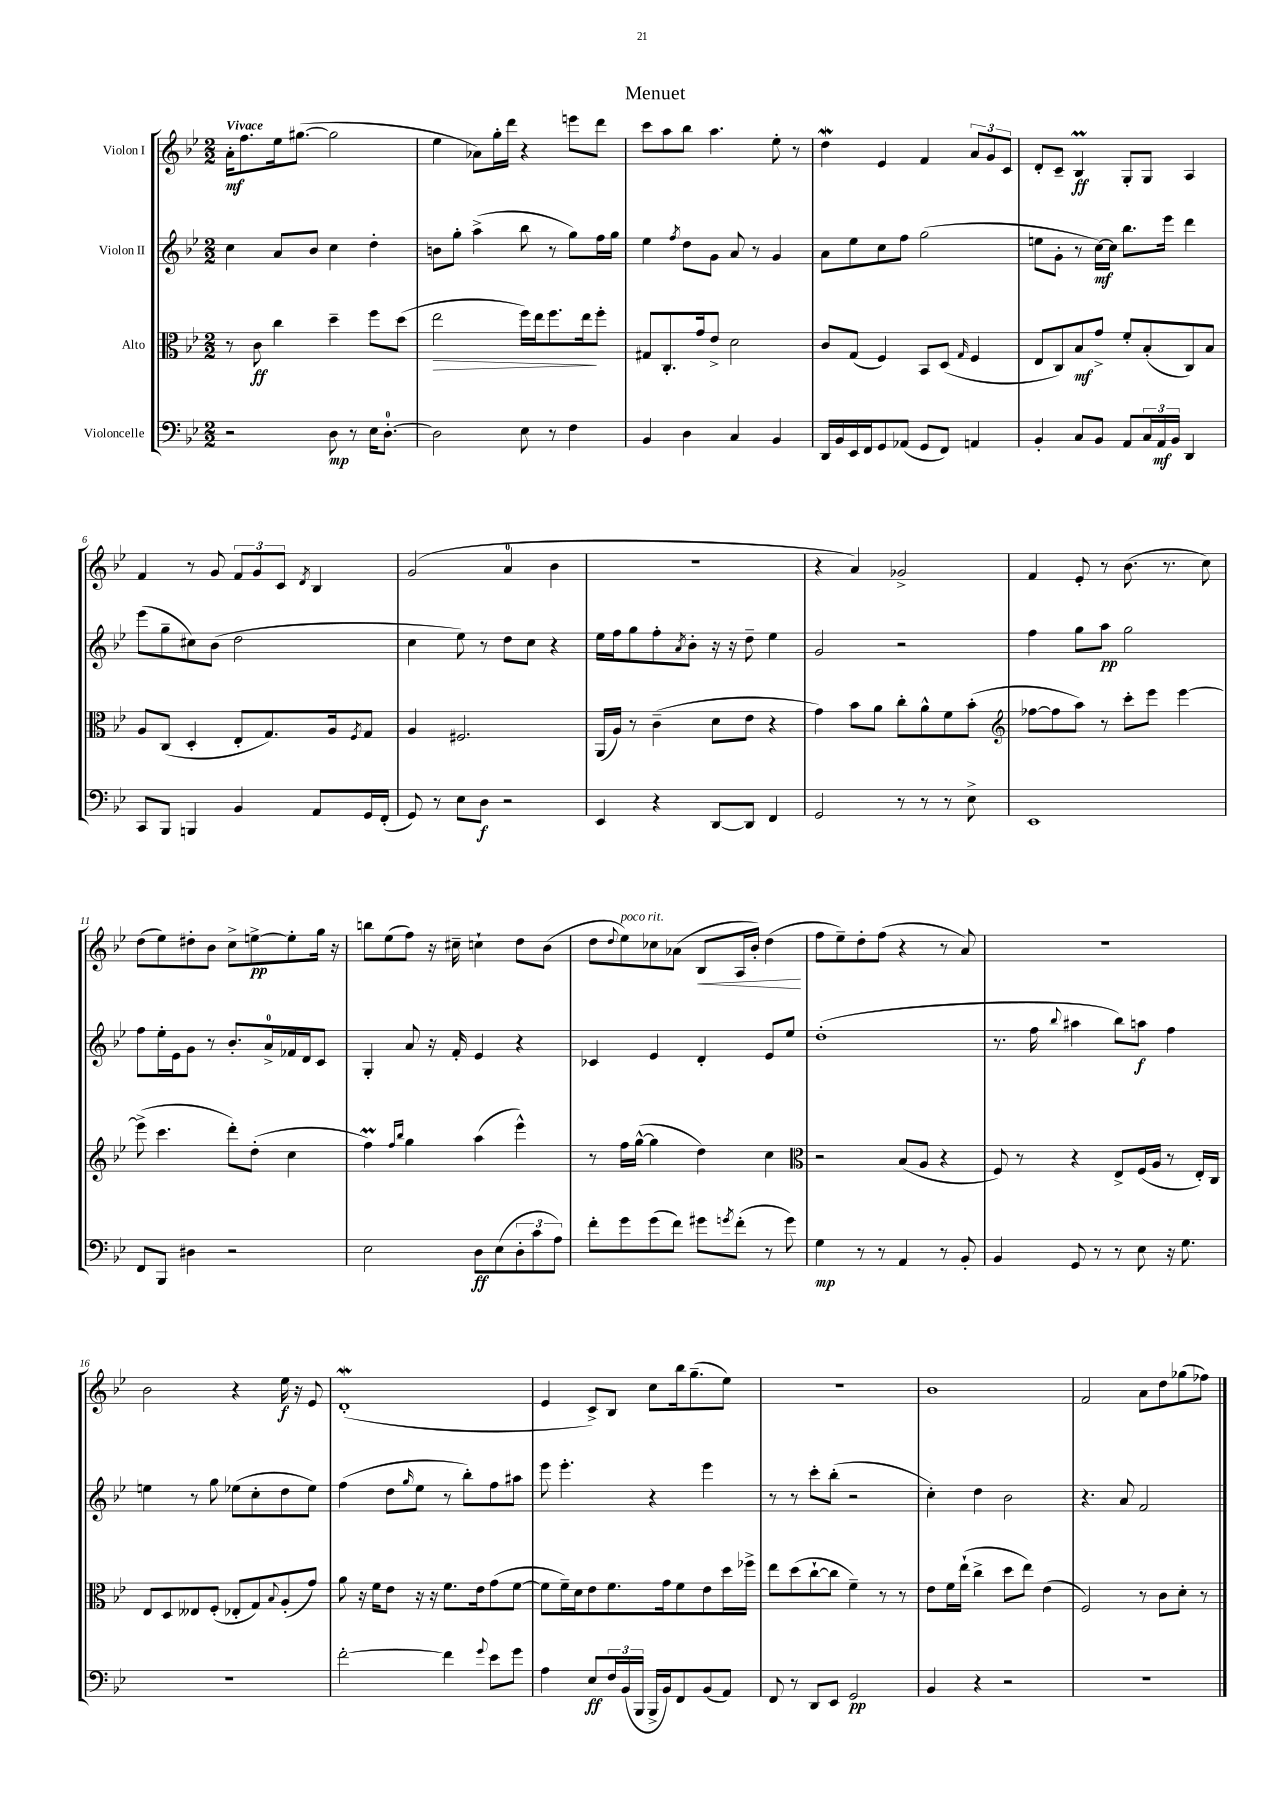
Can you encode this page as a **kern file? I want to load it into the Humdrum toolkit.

**kern	**dynam	**kern	**dynam	**kern	**dynam	**kern	**dynam
*part4	*part4	*part3	*part3	*part2	*part2	*part1	*part1
*staff4	*staff4	*staff3	*staff3	*staff2	*staff2	*staff1	*staff1
*I"Violoncelle	*	*I"Alto	*	*I"Violon II	*	*I"Violon I	*
*clefF4	*	*clefC3	*	*clefG2	*	*clefG2	*
*k[b-e-]	*	*k[b-e-]	*	*k[b-e-]	*	*k[b-e-]	*
*M2/2	*	*M2/2	*	*M2/2	*	*M2/2	*
=1	=1	=1	=1	=1	=1	=1	=1
!	!	!	!	!	!	!LO:TX:a:B:t=Vivace	!
2r	.	8r	.	4cc\	.	16a'\KL	mf
.	.	.	.	.	.	8.ff\	.
.	.	8c\	ff	.	.	.	.
.	.	4cc\	.	8a/L	.	16ee-\k	.
.	.	.	.	.	.	([8.gg#X\J	.
.	.	.	.	8b-/J	.	.	.
8D\	mp	4dd~\	.	4cc\	.	2gg#\]	.
8r	.	.	.	.	.	.	.
16E-\KL	.	8ff\L	.	4dd'\	.	.	.
[8.D'\J	.	.	.	.	.	.	.
.	.	(8dd\J	.	.	.	.	.
=2	=2	=2	=2	=2	=2	=2	=2
!	!	!	!LO:HP:b	!	!	!	!
2D\]	.	2ee-\	>	8bn\L	.	4ee-\	.
.	.	.	.	8gg'\J	.	.	.
.	.	.	.	(4aa^\	.	8a-X\L)	.
.	.	.	.	.	.	16gg'\L	.
.	.	.	.	.	.	16ddd\JJ	.
8E-\	.	16ff\LL)	.	8bb-\	.	4r	.
.	.	16ee-\J	.	.	.	.	.
8r	.	8.ff\	.	8r	.	.	.
4F\	.	.	.	8gg\L)	.	8eeen\L	.
.	.	16ee-\k	.	.	.	.	.
.	.	8ff'\J	]	16ff\L	.	8ddd\J	.
.	.	.	.	16gg\JJ	.	.	.
=3	=3	=3	=3	=3	=3	=3	=3
4BB-/	.	8G#X/L	.	4ee-\	.	8ccc\L	.
.	.	8.C'/	.	.	.	8aa\	.
.	.	.	.	8qff/	.	.	.
4D\	.	.	.	8dd\L	.	8bb-\J	.
.	.	16g/k	.	.	.	.	.
.	.	8e-^/J	.	8g\J	.	4.aa\	.
4C/	.	2d\	.	8a/	.	.	.
.	.	.	.	8r	.	.	.
4BB-/	.	.	.	4g/	.	8ee-'\	.
.	.	.	.	.	.	8r	.
=4	=4	=4	=4	=4	=4	=4	=4
16DD/LL	.	8c/L	.	8a\L	.	4ddW\	.
16BB-/	.	.	.	.	.	.	.
16EE-/	.	(8G/J	.	8ee-\	.	.	.
16FF/J	.	.	.	.	.	.	.
8GG/	.	4F/)	.	8cc\	.	4e-/	.
(8AA-X/J	.	.	.	8ff\J	.	.	.
8GG/L	.	8BB-/L	.	(2gg\	.	4f/	.
8FF/J)	.	(8D/J	.	.	.	.	.
.	.	16qqG/	.	.	.	.	.
4AAn/	.	4F/	.	.	.	12a/L	.
.	.	.	.	.	.	12g/	.
.	.	.	.	.	.	12c/J	.
=5	=5	=5	=5	=5	=5	=5	=5
4BB-'/	.	8E-/L	.	8een\L	.	8d'/L	.
.	.	8C/)	.	8g'\J	.	8c~/J	.
8C/L	.	8B-/	mf	8r	.	4B-M/	ff
8BB-/J	.	8g^/J	.	[16cc\LL)	mf	.	.
.	.	.	.	16cc\JJ]	.	.	.
8AA/L	.	8f'/L	.	8.bb-\L	.	8G'/L	.
24C/L	.	(8B-'/	.	.	.	8G/J	.
24AA/	mf	.	.	.	.	.	.
.	.	.	.	16eee-\Jk	.	.	.
24BB-/JJ	.	.	.	.	.	.	.
4DD/	.	8C/)	.	4ddd\	.	4A/	.
.	.	8B-/J	.	.	.	.	.
!!LO:LB:g=z
=6	=6	=6	=6	=6	=6	=6	=6
8CC/L	.	8A/L	.	(8eee-\L	.	4f/	.
8BBB-/J	.	(8C/J	.	8gg~\	.	.	.
4BBBn/	.	4D'/	.	8cc#X\)	.	8r	.
.	.	.	.	(8b-\J	.	8g/	.
4BB-/	.	8E-'/L	.	2dd\	.	12f/L	.
.	.	.	.	.	.	12g/	.
.	.	8.G/)	.	.	.	.	.
.	.	.	.	.	.	12c/J	.
.	.	.	.	.	.	8qd/	.
8AA/L	.	.	.	.	.	4B-/	.
.	.	16A/k	.	.	.	.	.
.	.	8qF/	.	.	.	.	.
16GG/L	.	8G/J	.	.	.	.	.
(16FF'/JJ	.	.	.	.	.	.	.
=7	=7	=7	=7	=7	=7	=7	=7
8GG/)	.	4A/	.	4cc\	.	(2g/	.
8r	.	.	.	.	.	.	.
8E-\L	.	2.F#X/	.	8ee-\)	.	.	.
8D\J	f	.	.	8r	.	.	.
2r	.	.	.	8dd\L	.	4a/	.
.	.	.	.	8cc\J	.	.	.
.	.	.	.	4r	.	4b-\	.
=8	=8	=8	=8	=8	=8	=8	=8
4EE-/	.	(16AA/LL	.	16ee-\LL	.	1r	.
.	.	16A/JJ)	.	16ff\J	.	.	.
.	.	8r	.	8gg\	.	.	.
4r	.	(4c~\	.	8ff'\	.	.	.
.	.	.	.	8qa/	.	.	.
.	.	.	.	8b-'\J	.	.	.
[8DD/L	.	8d\L	.	16r	.	.	.
.	.	.	.	16r	.	.	.
8DD/J]	.	8e-\J	.	8dd~\	.	.	.
4FF/	.	4r	.	4ee-\	.	.	.
=9	=9	=9	=9	=9	=9	=9	=9
2GG/	.	4g\)	.	2g/	.	4r	.
.	.	8b-\L	.	.	.	4a/)	.
.	.	8a\J	.	.	.	.	.
8r	.	8cc'\L	.	2r	.	2g-X^/	.
8r	.	8a^^\	.	.	.	.	.
8r	.	8f\	.	.	.	.	.
8E-^\	.	(8b-'\J	.	.	.	.	.
=10	=10	=10	=10	=10	=10	=10	=10
*	*	*clefG2	*	*	*	*	*
1EE-	.	[8ff-X\L	.	4ff\	.	4f/	.
.	.	8ff-\]	.	.	.	.	.
.	.	8aa\J)	.	8gg\L	.	8e-'/	.
.	.	8r	.	8aa\J	pp	8r	.
.	.	8ccc'\L	.	2gg\	.	(8.b-\	.
.	.	8eee-\J	.	.	.	.	.
.	.	.	.	.	.	8.r	.
.	.	[4eee-\	.	.	.	.	.
.	.	.	.	.	.	8cc\)	.
!!LO:LB:g=z
=11	=11	=11	=11	=11	=11	=11	=11
8FF/L	.	(8eee-^\]	.	8ff\L	.	(8dd\L	.
8BBB-/J	.	4.ccc\	.	16ee-'\L	.	8ee-\)	.
.	.	.	.	16e-\J	.	.	.
4D#X\	.	.	.	8g\J	.	8dd#X'\	.
.	.	.	.	8r	.	8b-\J	.
2r	.	8ddd'\L)	.	8.b-'/L	.	8cc^\L	.
.	.	(8dd'\J	.	.	.	[8een^\	pp
.	.	.	.	16a^/L	.	.	.
.	.	4cc\	.	16f-X/	.	8ee'\]	.
.	.	.	.	16d/J	.	.	.
.	.	.	.	8c/J	.	16gg\Jk	.
.	.	.	.	.	.	16r	.
=12	=12	=12	=12	=12	=12	=12	=12
2E-\	.	4ffM\)	.	4G'/	.	8bbn\L	.
.	.	.	.	.	.	(8ee-\	.
.	.	16qqff/LL	.	.	.	.	.
.	.	16qqbb-/JJ	.	.	.	.	.
.	.	4gg\	.	8a/	.	8ff\J)	.
.	.	.	.	16r	.	16r	.
.	.	.	.	16f'/	.	16cc#X~\	.
8D\L	ff	(4aa\	.	4e-/	.	4ccn`\	.
(8E-\	.	.	.	.	.	.	.
12D'\	.	4eee-^^\)	.	4r	.	8dd\L	.
12c\	.	.	.	.	.	.	.
.	.	.	.	.	.	(8b-\J	.
12A\J)	.	.	.	.	.	.	.
=13	=13	=13	=13	=13	=13	=13	=13
8f'\L	.	8r	.	4c-X/	.	8dd\L	.
.	.	.	.	.	.	8qqdd/	.
!	!	!	!	!	!	!LO:TX:a:i:t=poco rit.	!
8g\	.	16ff\LL	.	.	.	8ee-\)	.
.	.	([16gg^^\JJ	.	.	.	.	.
(8g\	.	4gg\]	.	4e-/	.	8cc-X\	.
8f\J)	.	.	.	.	.	(8a-X\J	.
!	!	!	!	!	!	!	!LO:HP:b
8g#X\L	.	4dd\)	.	4d'/	.	8B-/L	<
8qgn/	.	.	.	.	.	.	.
(8f'\J	.	.	.	.	.	16A/L	.
.	.	.	.	.	.	16b-'/JJ)	.
8r	.	4cc\	.	8e-/L	.	(4dd\	.
8g\)	.	.	.	8ee-/J	.	.	.
.	.	.	.	.	.	.	[
=14	=14	=14	=14	=14	=14	=14	=14
*	*	*clefC3	*	*	*	*	*
4G\	mp	2r	.	(1dd'	.	8ff\L	.
.	.	.	.	.	.	8ee-~\)	.
8r	.	.	.	.	.	8dd'\	.
8r	.	.	.	.	.	(8ff\J	.
4AA/	.	(8B-/L	.	.	.	4r	.
.	.	8A/J	.	.	.	.	.
8r	.	4r	.	.	.	8r	.
8BB-'/	.	.	.	.	.	8a/)	.
=15	=15	=15	=15	=15	=15	=15	=15
4BB-/	.	8F/)	.	8.r	.	1r	.
.	.	8r	.	.	.	.	.
.	.	.	.	16ff\	.	.	.
.	.	.	.	8qqbb-/	.	.	.
8GG/	.	4r	.	4aa#X\	.	.	.
8r	.	.	.	.	.	.	.
8r	.	8E-^/L	.	8bb-\L)	.	.	.
8E-\	.	(16F/L	.	8aan\J	f	.	.
.	.	16A/JJ	.	.	.	.	.
16r	.	8r	.	4ff\	.	.	.
8.G\	.	.	.	.	.	.	.
.	.	16E-'/LL)	.	.	.	.	.
.	.	16C/JJ	.	.	.	.	.
!!LO:LB:g=z
=16	=16	=16	=16	=16	=16	=16	=16
1r	.	8E-/L	.	4een\	.	2b-\	.
.	.	8D/	.	.	.	.	.
.	.	8E--X/	.	8r	.	.	.
.	.	(8F'/J	.	8gg\	.	.	.
.	.	8E-X'/L	.	(8ee-X\L	.	4r	.
.	.	8G/)	.	8cc'\	.	.	.
.	.	8qqB-/	.	.	.	.	.
.	.	(8A'/	.	8dd\	.	16ee-\	f
.	.	.	.	.	.	16r	.
.	.	8g/J)	.	8ee-\J)	.	8e-/	.
=17	=17	=17	=17	=17	=17	=17	=17
[2f'\	.	8a\	.	(4ff\	.	(1dW'	.
.	.	16r	.	.	.	.	.
.	.	16f\KL	.	.	.	.	.
.	.	8e-\J	.	8dd\L	.	.	.
.	.	.	.	16qqgg/	.	.	.
.	.	16r	.	8ee-\J	.	.	.
.	.	16r	.	.	.	.	.
4f\]	.	8.f\L	.	8r	.	.	.
.	.	.	.	8bb-'\L)	.	.	.
.	.	16e-\k	.	.	.	.	.
8qqg/	.	.	.	.	.	.	.
8e-\L	.	(8g\	.	8ff\	.	.	.
8g\J	.	[8f\J	.	8aa#X\J	.	.	.
=18	=18	=18	=18	=18	=18	=18	=18
4A\	.	8f\L]	.	8eee-\	.	4e-/	.
.	.	16f~\L)	.	4.eee-'\	.	.	.
.	.	16d\J	.	.	.	.	.
8E-/L	ff	8e-\	.	.	.	8c^/L)	.
24F/L	.	8.f\	.	.	.	8B-/J	.
(24BB-/	.	.	.	.	.	.	.
24BBB-/JJ	.	.	.	.	.	.	.
16BBB-^/LL	.	.	.	4r	.	8cc\L	.
16BB-/J)	.	16g\k	.	.	.	.	.
8FF/	.	8f\	.	.	.	16bb-\k	.
.	.	.	.	.	.	(8.gg~\	.
(8BB-/	.	8e-\	.	4eee-\	.	.	.
8AA/J)	.	16dd\L	.	.	.	8ee-\J)	.
.	.	16ff-X^\JJ	.	.	.	.	.
=19	=19	=19	=19	=19	=19	=19	=19
8FF/	.	8ee-\L	.	8r	.	1r	.
8r	.	(8dd\	.	8r	.	.	.
8DD/L	.	[8cc`\	.	8ccc'\L	.	.	.
8EE-/J	.	8cc\J]	.	(8bb-'\J	.	.	.
2GG/	pp	4f~\)	.	2r	.	.	.
.	.	8r	.	.	.	.	.
.	.	8r	.	.	.	.	.
=20	=20	=20	=20	=20	=20	=20	=20
4BB-/	.	8e-\L	.	4cc'\)	.	1b-	.
.	.	16f\L	.	.	.	.	.
.	.	(16ee-`\JJ	.	.	.	.	.
4r	.	4cc^\	.	4dd\	.	.	.
2r	.	8dd\L	.	2b-\	.	.	.
.	.	8ee-\J)	.	.	.	.	.
.	.	(4e-\	.	.	.	.	.
=21	=21	=21	=21	=21	=21	=21	=21
1r	.	2F/)	.	4.r	.	2f/	.
.	.	.	.	8a/	.	.	.
.	.	8r	.	2f/	.	8a\L	.
.	.	8c\L	.	.	.	8dd\	.
.	.	8d'\J	.	.	.	(8gg-X\	.
.	.	8r	.	.	.	8ff-X\J)	.
==	==	==	==	==	==	==	==
*-	*-	*-	*-	*-	*-	*-	*-
